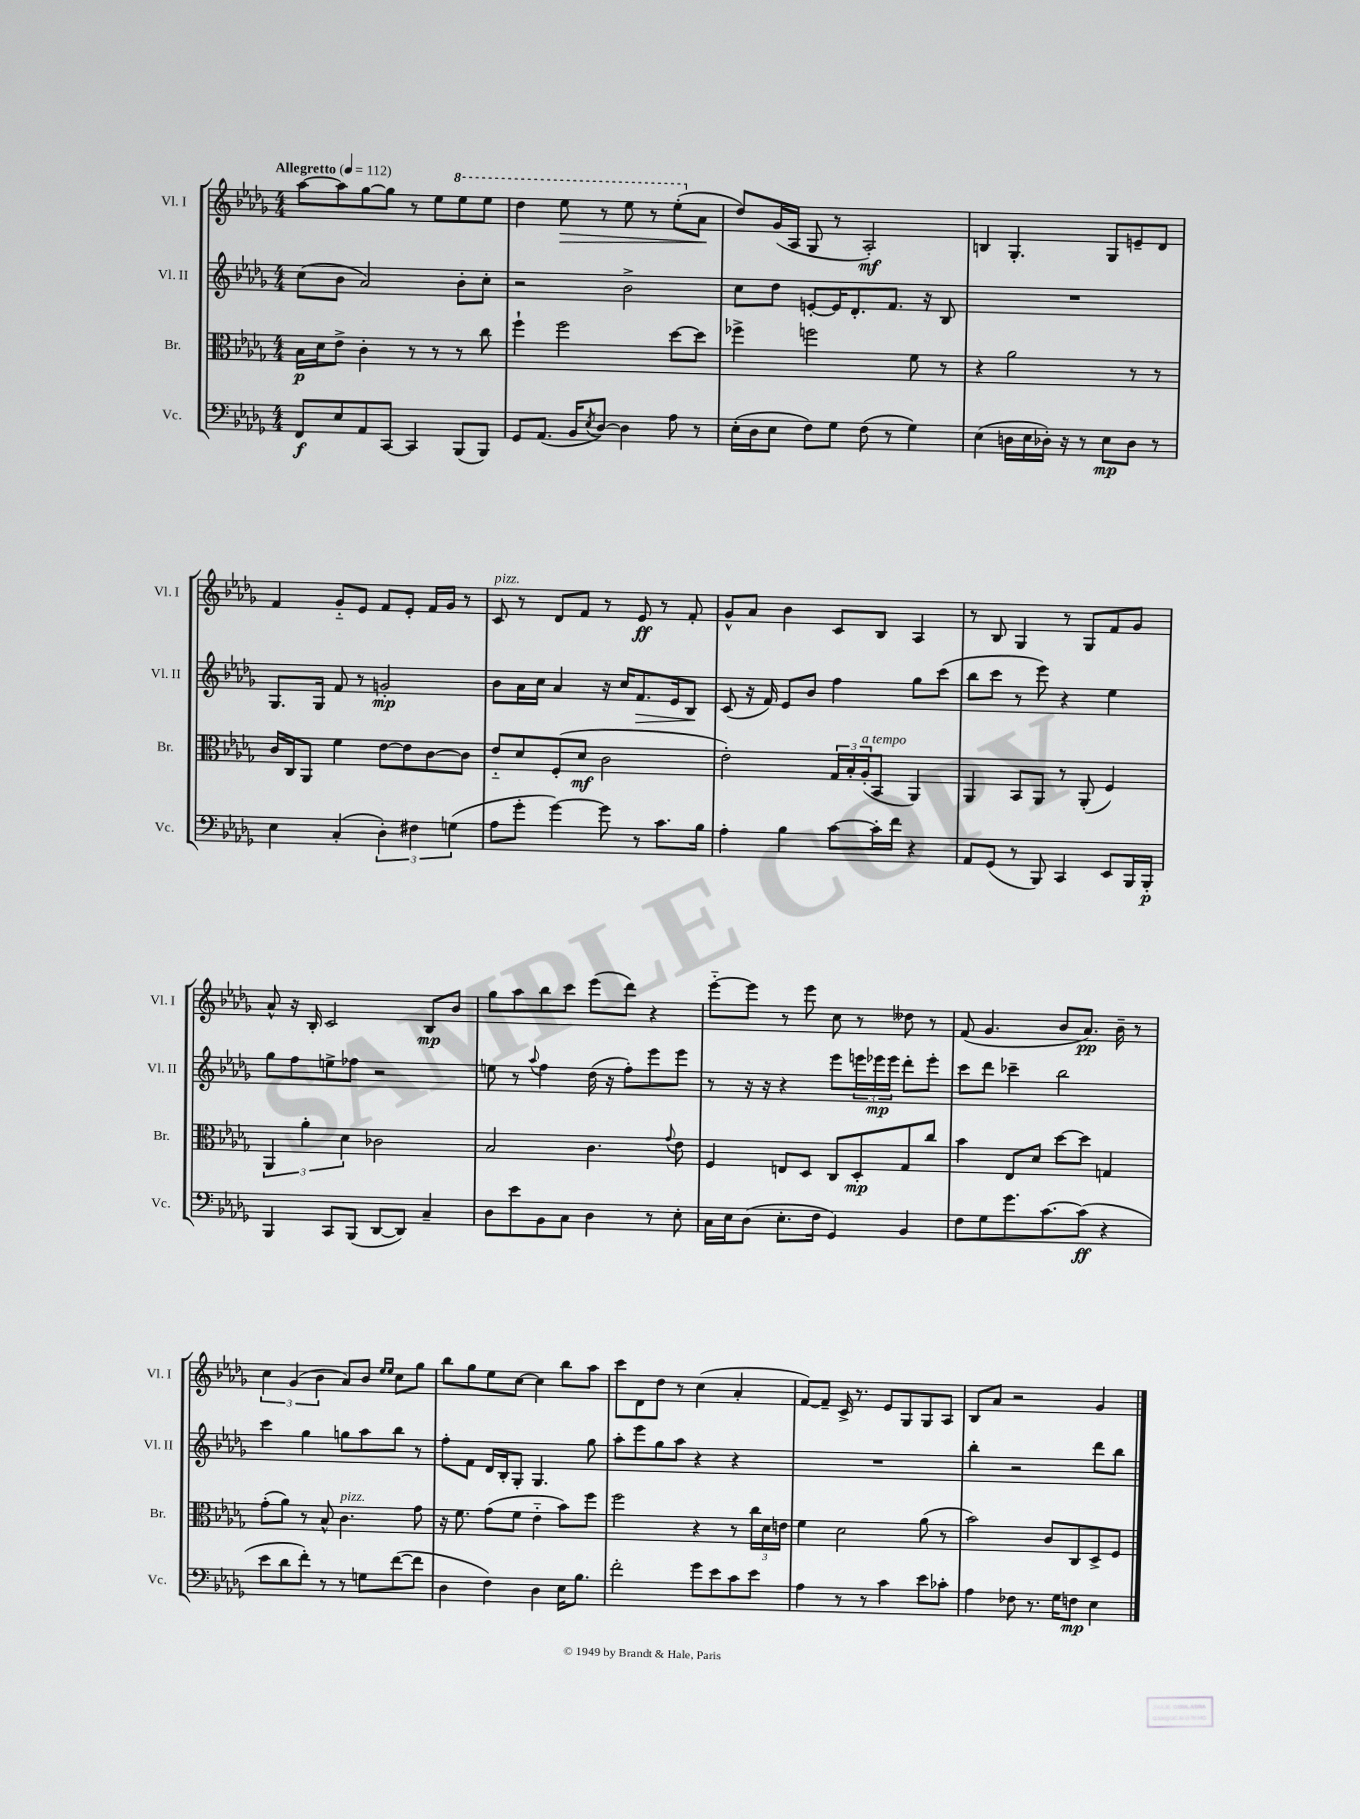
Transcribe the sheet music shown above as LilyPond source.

<<
\new StaffGroup <<
\new Staff = "s0" \with { instrumentName = "Vl. I" shortInstrumentName = "Vl. I" } {
    \clef treble \key des \major \numericTimeSignature \time 4/4 \tempo "Allegretto" 4 = 112
    aes''8~ aes''8 ges''8~ ges''8 r8 ees''8 \ottava #1 ees'''8 ees'''8 |
    des'''4 ees'''8\> r8 ees'''8 r8 ees'''8-.( \ottava #0 aes'8\! |
    des''8) ges'16( aes16 ges8 r8 aes2-.\mf) |
    b4 ges4.-. ges8 e'8-- des'8 |
    f'4 ges'8-_ ees'8 f'8 ees'8-. f'16 ges'16 r8 |
    c'8^\markup { \italic "pizz." } r8 des'8 f'8 r8 ees'8\ff r8 f'8-. |
    ges'8-^ aes'8 bes'4 c'8 bes8 aes4 |
    r8 bes8 ges4 r8 ges8 f'8 ges'8 |
    aes'8-^ r16 bes16-. c'2 bes8\mp bes'8 |
    ges''8 aes''8 bes''8 c'''8 ees'''8( des'''8) r4 |
    ees'''8~-_ ees'''8 r8 ees'''8 c''8 r8 deses''8 r8 |
    f'8( ges'4. bes'8 aes'8.\pp) bes'16-- r8 |
    \tuplet 3/2 { c''4 ges'4( bes'4 } aes'8) bes'8 \grace { ees''16 ees''16 } c''8 ges''8 |
    bes''8 ges''8 ees''8 c''8~ c''4 bes''8 aes''8 |
    c'''8 des'8 des''8 r8 c''4( aes'4-. |
    f'8~) f'8-- c'16-> r8. ees'8 ges8 ges8 aes8 |
    bes8 aes'8 r2 ges'4 \bar "|." |
}
\new Staff = "s1" \with { instrumentName = "Vl. II" shortInstrumentName = "Vl. II" } {
    \clef treble \key des \major \numericTimeSignature \time 4/4
    c''8( bes'8 aes'2) bes'8-. c''8-. |
    r2 bes'2-> |
    c''8 des''8 e'8~-. e'16 des'8.-. f'8. r16 bes8 |
    R1 |
    ges8. ges16 f'8 r8 g'2-.\mp |
    bes'8 aes'16 c''16 aes'4 r16 c''16 f'8.\> ees'16 bes8\! |
    c'8( r16 f'16) ees'8 bes'8 f''4 ges''8 c'''8( |
    bes''8 c'''8 r8 ees'''8) r4 ees''4 |
    ges''8 f''8 e''8-> fes''8 r2 |
    e''8 r8 \appoggiatura { aes''8 } f''4 des''16( r16 f''8-.) ees'''8 ees'''8 |
    r8 r16 r16 r4 ees'''8 \tuplet 3/2 { e'''16 ees'''16\mp ees'''16 } des'''8-. ees'''8-. |
    c'''8 des'''8 ces'''4-- bes''2 |
    c'''4 ges''4 g''8 aes''8 bes''8 r8 |
    f''8-. f'8 des'16 bes16-. ges8-. ges4. ges''8 |
    aes''8-. ees'''8 ges''8 aes''8 r4 r4 |
    R1 |
    bes''4-. r2 des'''8 bes''8 \bar "|." |
}
\new Staff = "s2" \with { instrumentName = "Br." shortInstrumentName = "Br." } {
    \clef alto \key des \major \numericTimeSignature \time 4/4
    bes16\p des'16 ees'8-> c'4-. r8 r8 r8 c''8 |
    f''4-! f''2 des''8~ des''8 |
    fes''4-> f''2 f'8 r8 |
    r4 aes'2 r8 r8 |
    c'16 c16 aes,8 f'4 ees'8~ ees'8 c'8~ c'8 |
    ees'8-_ des'8 f8-.( des'8\mf c'2 |
    ees'2-.) \tuplet 3/2 { ges16 bes16-. aes16-.^\markup { \italic "a tempo" }( } bes,8 aes,4) |
    aes,4 bes,8 aes,8 r8 aes,8-.( f4) |
    \tuplet 3/2 { aes,4 aes'4-. des'4 } ces'2 |
    bes2 c'4. \appoggiatura { ges'8 } ees'8 |
    f4 e8 des8 c8 des8-.\mp ges8 c''8 |
    bes'4 ees8 des'8 des''8~ des''8 g4 |
    ges'8-.( aes'8) r8 bes8-^ c'4.^\markup { \italic "pizz." } ges'8 |
    r16 f'8. ges'8( f'8 ees'4-_ bes'8) f''8 |
    f''2 r4 r8 \tuplet 3/2 { c''16 des'16 e'16 } |
    f'4 des'2 aes'8( r8 |
    bes'2) c'8 c8 des8-> f8 \bar "|." |
}
\new Staff = "s3" \with { instrumentName = "Vc." shortInstrumentName = "Vc." } {
    \clef bass \key des \major \numericTimeSignature \time 4/4
    f,8\f ees8 aes,8 c,8~ c,4 bes,,8( bes,,8) |
    ges,8 aes,8.( bes,16 \acciaccatura { ees8 } des8~) des4 aes8 r8 |
    ees16-.( des16 ees8 f8) ges8 f8( r8 ges4) |
    ees4( d16 ees16 des16-.) r16 r8 ees8\mp des8 r8 |
    ees4 c4-.( \tuplet 3/2 { des4-.) fis4 g4( } |
    aes8 ges'8-. ges'4~) ges'8 r8 c'8. bes16 |
    aes4-. bes4 c'8~ c'16-. f'16 r4 |
    aes,8 ges,8( r8 bes,,8) c,4 ees,8 bes,,16 bes,,16-.\p |
    bes,,4 c,8 bes,,8( des,8~ des,8) c4-- |
    des8 ees'8 bes,8 c8 des4 r8 ees8-. |
    c16 ees16 des8( ees8.-. f16 ges,4) bes,4 |
    f8 ges8 ges'8. c'8.~ c'8\ff( r4 |
    ees'8 des'8 f'8-.) r8 r8 g8 f'8~( f'8 |
    des4 f4) des4 ees16 bes8. |
    f'2-. ges'8 ees'8 c'8 ees'8 |
    aes4 r8 r8 c'4 ees'8 ces'8-. |
    aes4 fes8 r8. ges16 f8\mp ees4 \bar "|." |
}
>>
>>
\layout { \context { \Score \remove "Bar_number_engraver" } }
